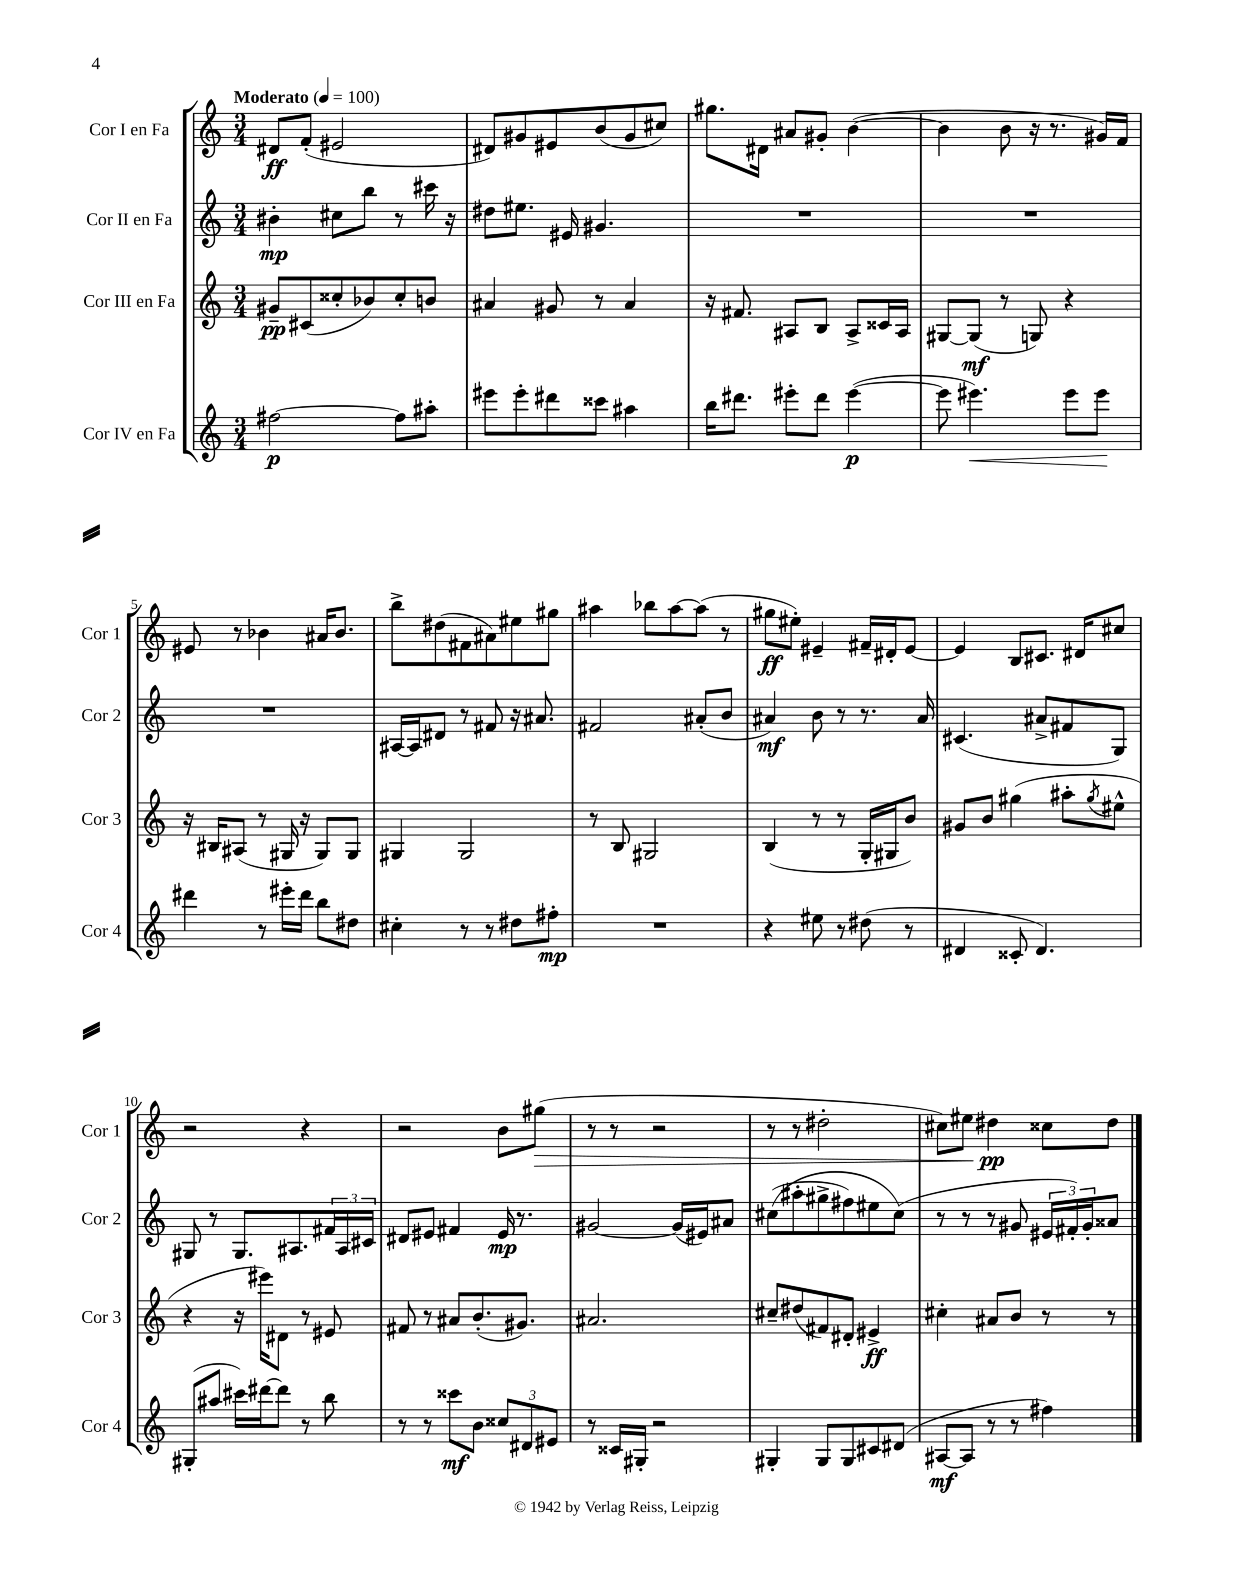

**kern	**dynam	**kern	**dynam	**kern	**dynam	**kern	**dynam
*part4	*part4	*part3	*part3	*part2	*part2	*part1	*part1
*staff4	*staff4	*staff3	*staff3	*staff2	*staff2	*staff1	*staff1
*I"Cor IV en Fa	*	*I"Cor III en Fa	*	*I"Cor II en Fa	*	*I"Cor I en Fa	*
*I'Cor 4	*	*I'Cor 3	*	*I'Cor 2	*	*I'Cor 1	*
*clefG2	*	*clefG2	*	*clefG2	*	*clefG2	*
*k[]	*	*k[]	*	*k[]	*	*k[]	*
*M3/4	*	*M3/4	*	*M3/4	*	*M3/4	*
*MM100	*	*MM100	*	*MM100	*	*MM100	*
=1	=1	=1	=1	=1	=1	=1	=1
!	!	!	!	!	!	!LO:TX:a:B:t=Moderato	!
[2ff#X\	p	8g#X~/L	pp	4b#X'\	mp	8d#X/L	ff
.	.	(8c#X/	.	.	.	(8f'/J	.
.	.	8cc##X'/	.	8cc#X\L	.	2e#X/	.
.	.	8b-X/)	.	8bb\J	.	.	.
8ff#\L]	.	8cc##'/	.	8r	.	.	.
8aa#X'\J	.	8bn/J	.	16ccc#X\	.	.	.
.	.	.	.	16r	.	.	.
=2	=2	=2	=2	=2	=2	=2	=2
8eee#X\L	.	4a#X/	.	8dd#X\L	.	8d#X/L)	.
8eee#'\	.	.	.	8.ee#X\J	.	8g#X/	.
8ddd#X\	.	8g#X/	.	.	.	8e#X/	.
.	.	.	.	16e#X/	.	.	.
8ccc##X\J	.	8r	.	4.g#X/	.	(8b/	.
4aa#X\	.	4a#/	.	.	.	8g#/	.
.	.	.	.	.	.	8cc#X/J)	.
=3	=3	=3	=3	=3	=3	=3	=3
16bb\KL	.	16r	.	2.r	.	8.gg#X\L	.
8.ddd#X\J	.	8.f#X/	.	.	.	.	.
.	.	.	.	.	.	16d#X\Jk	.
8eee#X'\L	.	8A#X/L	.	.	.	8a#X/L	.
8ddd#\J	.	8B/J	.	.	.	8g#X'/J	.
([4eee#\	p	8A#^/L	.	.	.	([4b\	.
.	.	16c##X/L	.	.	.	.	.
.	.	16A#/JJ	.	.	.	.	.
=4	=4	=4	=4	=4	=4	=4	=4
8eee#\]	.	[8G#X/L	.	2.r	.	4b\]	.
!	!LO:HP:b	!	!	!	!	!	!
4.eee#X\)	<	(8G#/J]	mf	.	.	.	.
.	.	8r	.	.	.	8b\	.
.	.	8Gn/)	.	.	.	16r	.
.	.	.	.	.	.	8.r	.
8eee#\L	.	4r	.	.	.	.	.
8eee#\J	.	.	.	.	.	16g#X/LL)	.
.	.	.	.	.	.	16f/JJ	.
.	[	.	.	.	.	.	.
!!LO:LB:g=z
=5	=5	=5	=5	=5	=5	=5	=5
4ddd#X\	.	16r	.	2.r	.	8e#X/	.
.	.	16B#X/KL	.	.	.	.	.
.	.	(8A#X/J	.	.	.	8r	.
8r	.	8r	.	.	.	4b-X\	.
16eee#X'\LL	.	16G#X/	.	.	.	.	.
16ddd#\JJ	.	16r	.	.	.	.	.
8bb\L	.	8G#/L)	.	.	.	16a#X/KL	.
.	.	.	.	.	.	8.b-/J	.
8dd#X\J	.	8G#/J	.	.	.	.	.
=6	=6	=6	=6	=6	=6	=6	=6
4cc#X'\	.	4G#X/	.	[16A#X/LL	.	8bb^\L	.
.	.	.	.	16A#/J]	.	.	.
.	.	.	.	8d#X/J	.	(8dd#X\	.
8r	.	2G#/	.	8r	.	8f#X\	.
8r	.	.	.	8f#X/	.	8a#X\)	.
8dd#X\L	.	.	.	16r	.	8ee#X\	.
.	.	.	.	8.a#X/	.	.	.
8ff#X'\J	mp	.	.	.	.	8gg#X\J	.
=7	=7	=7	=7	=7	=7	=7	=7
2.r	.	8r	.	2f#X/	.	4aa#X\	.
.	.	8B/	.	.	.	.	.
.	.	2G#X/	.	.	.	8bb-X\L	.
.	.	.	.	.	.	[8aa#\	.
.	.	.	.	(8a#X'/L	.	(8aa#\J]	.
.	.	.	.	8b/J	.	8r	.
=8	=8	=8	=8	=8	=8	=8	=8
4r	.	(4B/	.	4a#X/)	mf	8gg#X\L	ff
.	.	.	.	.	.	8ee#X'\J)	.
8ee#X\	.	8r	.	8b\	.	4e#X~/	.
8r	.	8r	.	8r	.	.	.
(8dd#X\	.	16G'/LL	.	8.r	.	16f#X~/LL	.
.	.	16G#X/J	.	.	.	16d#X'/J	.
8r	.	8b/J)	.	.	.	[8e#/J	.
.	.	.	.	16a#/	.	.	.
=9	=9	=9	=9	=9	=9	=9	=9
4d#X/	.	8g#X/L	.	(4.c#X/	.	4e#/]	.
.	.	8b/J	.	.	.	.	.
8c##X'/	.	(4gg#X\	.	.	.	8B/L	.
4.d#/)	.	.	.	8a#X^/L	.	8.c#X/J	.
.	.	8aa#X'\L	.	8f#X/	.	.	.
.	.	.	.	.	.	16d#X/KL	.
.	.	8qgg#/	.	.	.	.	.
.	.	8ee#X^^\J	.	8G/J)	.	8cc#X/J	.
!!LO:LB:g=z
=10	=10	=10	=10	=10	=10	=10	=10
(8G#X'/L	.	4r	.	8G#X/	.	2r	.
8aa#X/J	.	.	.	8r	.	.	.
16ccc#X\LL)	.	16r	.	8.G#/L	.	.	.
[16ddd#X\J	.	16eee#X\KL)	.	.	.	.	.
8ddd#\J]	.	8d#X\J	.	.	.	.	.
.	.	.	.	8.A#X/	.	.	.
8r	.	8r	.	.	.	4r	.
8bb\	.	8e#X/	.	24f#X/L	.	.	.
.	.	.	.	24A#/	.	.	.
.	.	.	.	24c#X/JJ	.	.	.
=11	=11	=11	=11	=11	=11	=11	=11
8r	.	8f#X/	.	8d#X/L	.	2r	.
8r	.	8r	.	8e#X/J	.	.	.
8ccc##X\L	mf	8a#X/L	.	4f#X/	.	.	.
8b\J	.	(8.b'/	.	.	.	.	.
12cc##X/L	.	.	.	16e#/	mp	8b\L	.
.	.	8.g#X/J)	.	8.r	.	.	.
12d#X/	.	.	.	.	.	.	.
!	!	!	!	!	!	!	!LO:HP:b
.	.	.	.	.	.	(8gg#X\J	>
12e#X/J	.	.	.	.	.	.	.
=12	=12	=12	=12	=12	=12	=12	=12
8r	.	2.a#X/	.	[2g#X/	.	8r	.
16c##X/LL	.	.	.	.	.	8r	.
16G#X'/JJ	.	.	.	.	.	.	.
2r	.	.	.	.	.	2r	.
.	.	.	.	(16g#/LL]	.	.	.
.	.	.	.	16e#X/J)	.	.	.
.	.	.	.	8a#X/J	.	.	.
=13	=13	=13	=13	=13	=13	=13	=13
4G#X'/	.	8cc#X~/L	.	((8cc#X\L	.	8r	.
.	.	(8dd#X/	.	8aa#X'\	.	8r	.
8G#/L	.	8f#X/)	.	8gg#X^\	.	2dd#X'\	.
8G#/	.	8d#X'/J	.	8ff#X\)	.	.	.
8c#X/	.	4e#X^/	ff	8ee#X\	.	.	.
(8d#X/J	.	.	.	(8cc#\J)	.	.	.
=14	=14	=14	=14	=14	=14	=14	=14
[8A#X/L	mf	4cc#X'\	.	8r	.	8cc#X\L)	.
8A#/J]	.	.	.	8r	.	8ee#X\J	.
8r	.	8a#X/L	.	8r	.	4dd#X\	pp
8r	.	8b/J	.	8g#X/	.	.	.
4ff#X\)	.	8r	.	24e#X/LL	.	8cc##X\L	]
.	.	.	.	24f#X'/)	.	.	.
.	.	.	.	24g#'/J	.	.	.
.	.	8r	.	8a##X/J	.	8dd#\J	.
==	==	==	==	==	==	==	==
*-	*-	*-	*-	*-	*-	*-	*-
